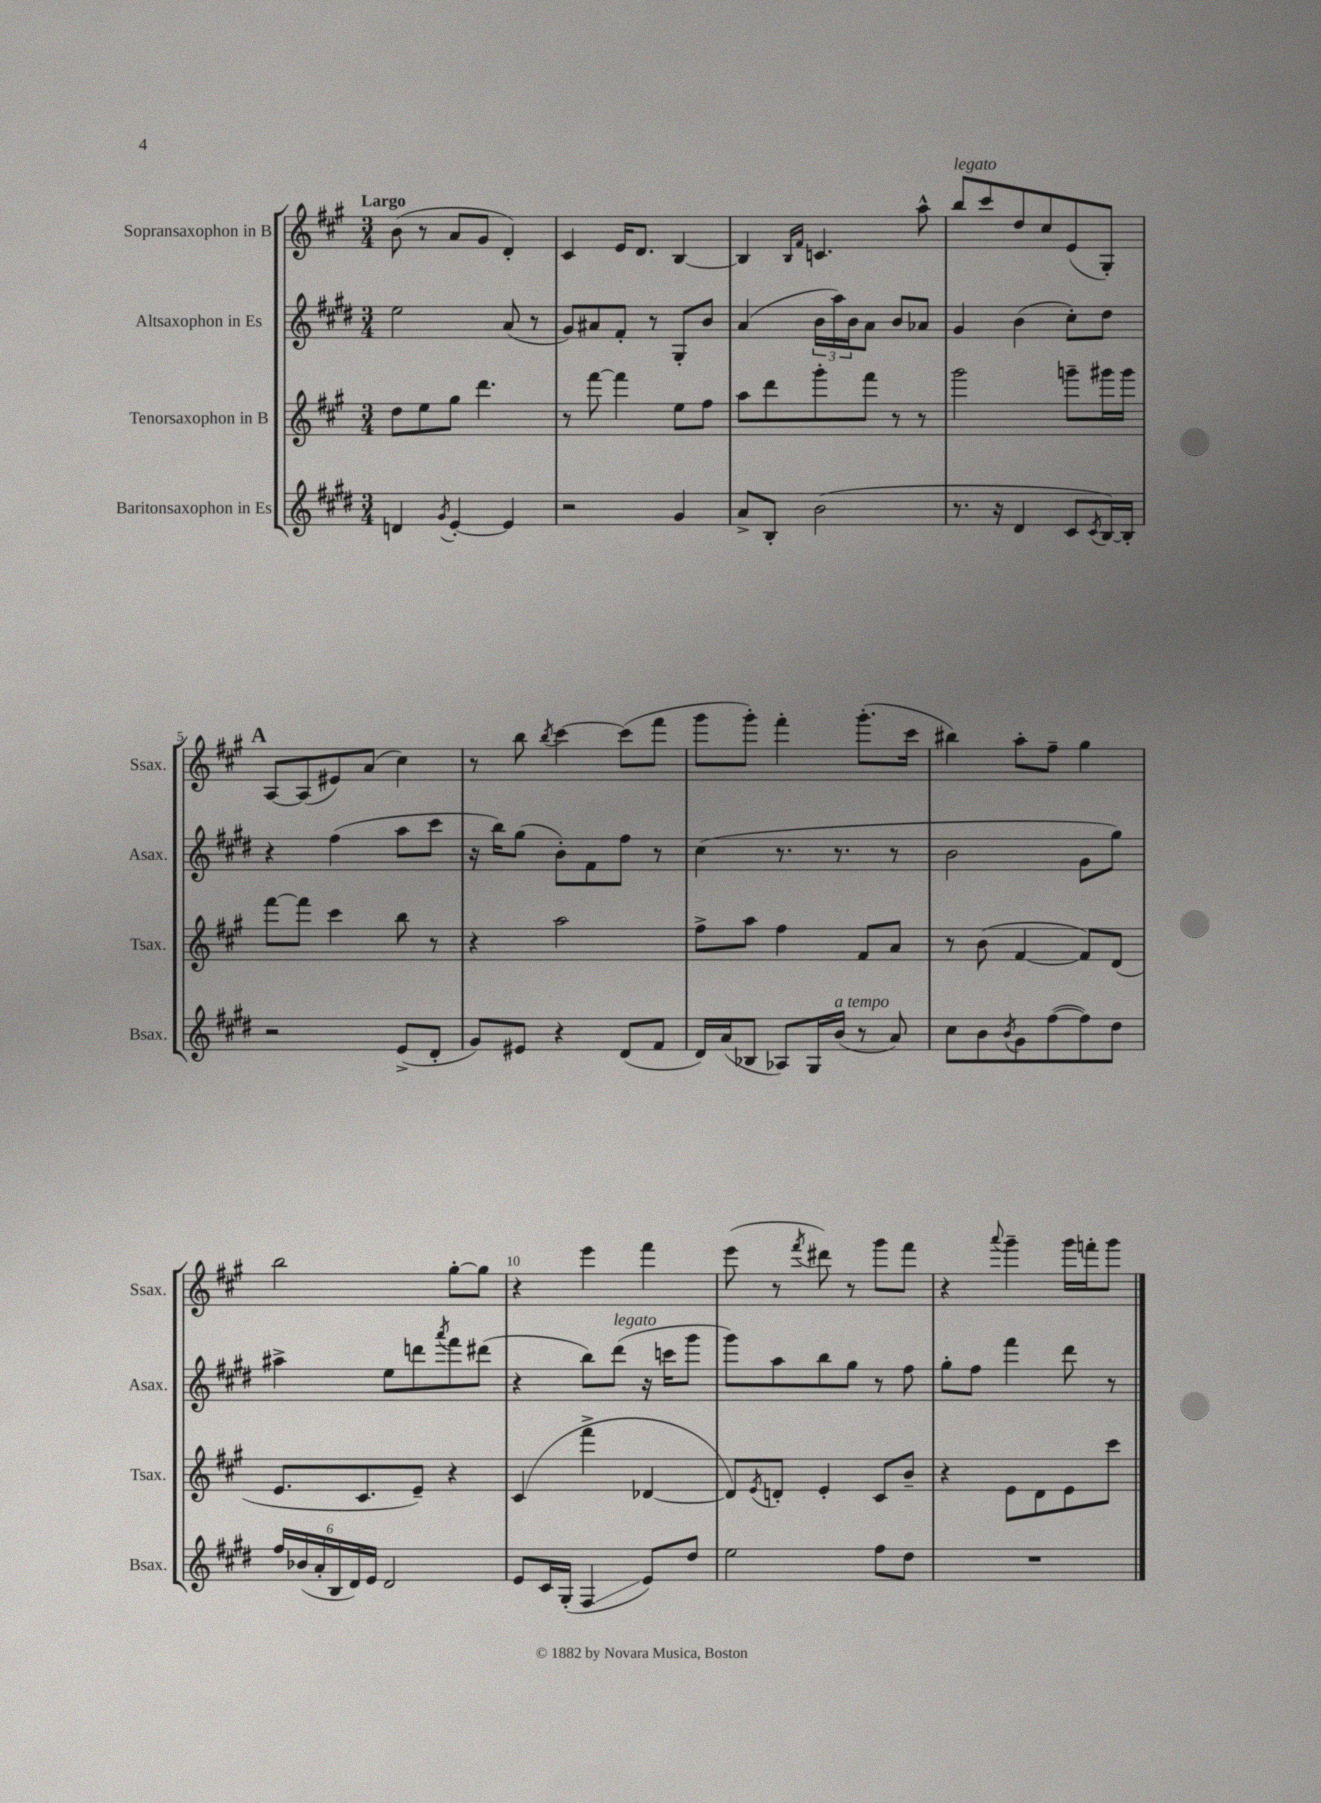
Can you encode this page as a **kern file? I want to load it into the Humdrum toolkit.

**kern	**kern	**kern	**kern
*staff4	*staff3	*staff2	*staff1
*clefG2	*clefG2	*clefG2	*clefG2
*k[f#c#g#d#]	*k[f#c#g#]	*k[f#c#g#d#]	*k[f#c#g#]
*M3/4	*M3/4	*M3/4	*M3/4
4d/	8dd\L	2ee\	(8b\
.	8ee\	.	8r
8qg#/	.	.	.
[4e'/	8gg#\J	.	8a/L
.	4.ddd\	.	8g#/J
4e/]	.	(8a/	4d'/)
.	.	8r	.
=	=	=	=
2r	8r	8g#/L)	4c#/
.	[8fff#\	8a#/	.
.	4fff#\]	8f#'/J	16e/LK
.	.	.	8.d/J
.	.	8r	.
4g#/	8ee\L	8G#'/L	[4B/
.	8ff#\J	8b/J	.
=	=	=	=
8a^/L	8aa\L	(4a/	4B/]
8B'/J	8ddd\	.	.
.	.	.	16qqB/LL
.	.	.	16qqf#/JJ
(2b\	8ggg#'\	24b\LL	4.c/
.	.	24aa\)	.
.	.	24b\J	.
.	8fff#\J	8a\J	.
.	8r	8b/L	.
.	8r	8a-/J	8aa^^\
=	=	=	=
8.r	2ggg#\	4g#/	8bb/L
.	.	.	8ccc#/
16r	.	.	.
4d#/	.	(4b\	8dd/
.	.	.	8cc#/
8c#/L	8ggg~\L	8cc#'\L)	(8e/
8qc#/	.	.	.
[16B/L)	16ggg#\L	8dd#\J	8G#'/J)
16B'/]JJ	16ggg#\JJ	.	.
=	=	=	=
2r	[8fff#\L	4r	[8A/L
.	8fff#\]J	.	(8A/]
.	4ccc#\	(4ff#\	8e#/)
.	.	.	(8a/J
(8e^/L	8bb\	8aa\L	4cc#\)
8d#'/J	8r	8ccc#\J	.
=	=	=	=
8g#/L)	4r	16r	8r
.	.	16bb\LK)	.
8e#/J	.	(8gg#\J	8bb\
.	.	.	8qbb/
4r	2aa\	8b'\L)	[4ccc#\
.	.	8f#\	.
(8d#/L	.	8ff#\J	(8ccc#\]L
8f#/J	.	8r	8fff#\J
=	=	=	=
16d#/LL)	8ff#^\L	(4cc#\	8ggg#\L
(16a/J	.	.	.
8B-/J	8aa\J	.	8ggg#'\J)
8A-/L)	4ff#\	8.r	4fff#'\
16G#/L	.	.	.
(16b/JJ	.	8.r	.
8r	8f#/L	.	(8.ggg#'\L
8a/)	8a/J	8r	.
.	.	.	16ccc#\Jk
=	=	=	=
8cc#\L	8r	2b\	4bb#\)
8b\	(8b\	.	.
8qb/	.	.	.
8g#\	[4f#/	.	8aa'\L
([8ff#\	.	.	8ff#~\J
8ff#\])	8f#/]L)	8g#\L	4gg#\
8dd#\J	(8d/J	8gg#\J)	.
=	=	=	=
24ff#/LL	8.e/L	4aa#^\	2bb\
(24b-/	.	.	.
24a'/	.	.	.
24B/	.	.	.
24d#/)	.	.	.
.	8.c#/	.	.
24e/JJ	.	.	.
2d#/	.	8ee\L	.
.	8e~/J)	8ddd\	.
.	.	8qaaa/	.
.	4r	8fff#\	[8gg#'\L
.	.	(8ddd#\J	8gg#\]J
=	=	=	=
8e/L	(4c#/	4r	4r
16c#/L	.	.	.
(16G#'/JJ	.	.	.
4F#/	4fff#^\	8bb\L)	4eee\
.	.	(8ddd#\J	.
8e/L)	[4d-/	16r	4fff#\
.	.	16ccc\LK	.
8dd#/J	.	8ggg#\J	.
=	=	=	=
2ee\	8d-/]L)	8ggg#\L)	(8eee\
.	8qe/	.	.
.	8d'/J	8aa\	8r
.	.	.	8qfff#/
.	4e'/	8bb\	8ddd#\)
.	.	8gg#\J	8r
8ff#\L	8c#/L	8r	8ggg#\L
8dd#\J	8b~/J	8ff#\	8fff#\J
=	=	=	=
2.r	4r	8gg#'\L	4r
.	.	8ff#\J	.
.	.	.	8qqaaa/
.	8e\L	4fff#\	4ggg#~\
.	8d\	.	.
.	8e\	8ddd#\	16ggg#\LL
.	.	.	16fff'\J
.	8ccc#\J	8r	8ggg#\J
==	==	==	==
*-	*-	*-	*-
